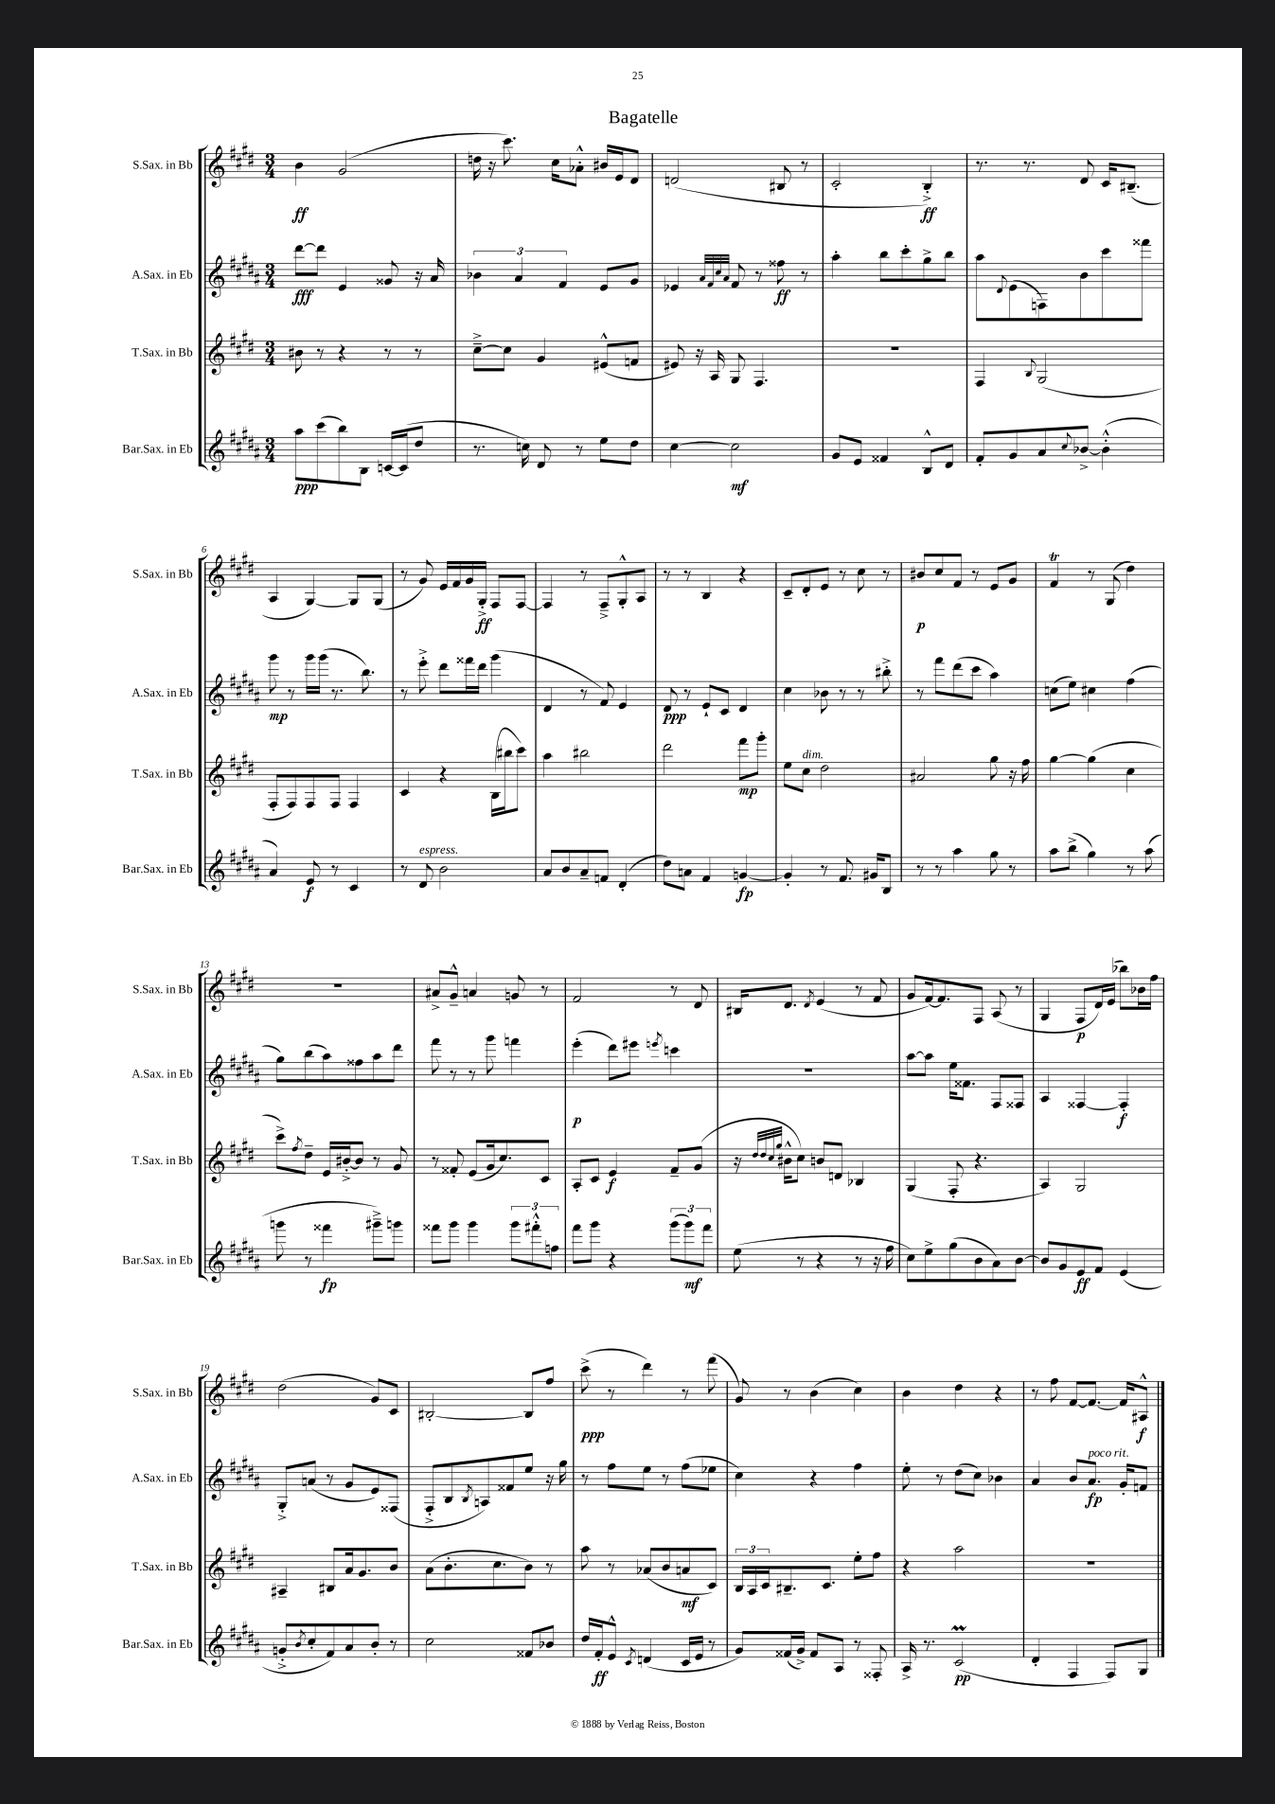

**kern	**dynam	**kern	**dynam	**kern	**dynam	**kern	**dynam
*part4	*part4	*part3	*part3	*part2	*part2	*part1	*part1
*staff4	*staff4	*staff3	*staff3	*staff2	*staff2	*staff1	*staff1
*I"Bar.Sax. in Eb	*	*I"T.Sax. in Bb	*	*I"A.Sax. in Eb	*	*I"S.Sax. in Bb	*
*I'Bar.Sax. in Eb	*	*I'T.Sax. in Bb	*	*I'A.Sax. in Eb	*	*I'S.Sax. in Bb	*
*clefG2	*	*clefG2	*	*clefG2	*	*clefG2	*
*k[f#c#g#d#a#]	*	*k[f#c#g#d#]	*	*k[f#c#g#d#a#]	*	*k[f#c#g#d#]	*
*M3/4	*	*M3/4	*	*M3/4	*	*M3/4	*
=1	=1	=1	=1	=1	=1	=1	=1
8aa#\L	ppp	8b#X\	.	[8ddd#\L	fff	4b\	ff
(8ccc#\	.	8r	.	8ddd#\J]	.	.	.
8bb\)	.	4r	.	4e/	.	(2g#/	.
8B\J	.	.	.	.	.	.	.
[16cn/LL	.	8r	.	8g##X/	.	.	.
(16c/J]	.	.	.	.	.	.	.
8dd#/J	.	8r	.	16r	.	.	.
.	.	.	.	16a#/	.	.	.
=2	=2	=2	=2	=2	=2	=2	=2
8.r	.	[8cc#~^\L	.	6b-X\	.	16ddn\	.
.	.	.	.	.	.	16r	.
.	.	8cc#\J]	.	.	.	8.ccc#\)	.
.	.	.	.	6a#/	.	.	.
16ccn\)	.	.	.	.	.	.	.
8d#/	.	4g#/	.	.	.	.	.
.	.	.	.	.	.	16cc#\KL	.
.	.	.	.	6f#/	.	.	.
8r	.	.	.	.	.	8a-X'^^\J	.
8ee\L	.	(8e#X^^/L	.	8e/L	.	16b#X/LL	.
.	.	.	.	.	.	16e/J	.
8dd#\J	.	8fn/J	.	8g#/J	.	8d#/J	.
=3	=3	=3	=3	=3	=3	=3	=3
[4cc#\	.	8e#X/)	.	4e-X/	.	(2dn/	.
.	.	16r	.	.	.	.	.
.	.	16A/	.	.	.	.	.
.	.	.	.	32qqa#/LLL	.	.	.
.	.	.	.	32qqf#/	.	.	.
.	.	.	.	32qqcc#/	.	.	.
.	.	.	.	32qqa#/JJJ	.	.	.
2cc#\]	mf	8G#/	.	8f#/	.	.	.
.	.	4.F#/	.	8r	.	.	.
.	.	.	.	8ff##X\	ff	8B#X/	.
.	.	.	.	8r	.	8r	.
=4	=4	=4	=4	=4	=4	=4	=4
8g#/L	.	2.r	.	4aa#'\	.	2c#'/	.
8e/J	.	.	.	.	.	.	.
4f##X/	.	.	.	8bb\L	.	.	.
.	.	.	.	8ccc#'\	.	.	.
8B^^/L	.	.	.	8gg#^\	.	4B'^/)	ff
8d#/J	.	.	.	8bb\J	.	.	.
=5	=5	=5	=5	=5	=5	=5	=5
8f#'/L	.	4F#/	.	8aa#\L	.	8.r	.
.	.	.	.	8qqd#/	.	.	.
8g#/	.	.	.	(8e\	.	.	.
.	.	.	.	.	.	8.r	.
.	.	8qqB/	.	.	.	.	.
8a#/	.	(2G#/	.	8Fn\)	.	.	.
8qqcc#/	.	.	.	.	.	.	.
[8b-X^/J	.	.	.	8b\	.	8d#/	.
(4b-'^^\]	.	.	.	8ccc#\	.	16c#/KL	.
.	.	.	.	.	.	(8.B#X~/J	.
.	.	.	.	8fff##X\J	.	.	.
!!LO:LB:g=z
=6	=6	=6	=6	=6	=6	=6	=6
4a#/)	.	8F#'/L	.	8ggg#\	mp	4A/	.
.	.	8F#/)	.	8r	.	.	.
8e/	f	8F#/	.	16ggg#\LL	.	[4G#/)	.
.	.	.	.	(16ggg#\JJ	.	.	.
8r	.	8F#/J	.	8.r	.	.	.
4c#/	.	4F#/	.	.	.	8G#/L]	.
.	.	.	.	8.bb\)	.	.	.
.	.	.	.	.	.	(8G#/J	.
=7	=7	=7	=7	=7	=7	=7	=7
8r	.	4c#/	.	8r	.	8r	.
!LO:TX:a:i:t=espress.	!	!	!	!	!	!	!
8d#/	.	.	.	8eee'^\	.	8g#/)	.
2b\	.	4r	.	8ddd#\L	.	16e/LL	.
.	.	.	.	.	.	16f#/	.
.	.	.	.	16fff##X\L	.	16g#/	.
.	.	.	.	16ddd#\JJ	.	16G#'^/JJ	ff
.	.	(16B\LL	.	(4ggg#\	.	8F#/L	.
.	.	16bb#X\J	.	.	.	.	.
.	.	8ccc#\J)	.	.	.	[8F#/J	.
=8	=8	=8	=8	=8	=8	=8	=8
8a#/L	.	4aa\	.	4d#/	.	4F#/]	.
8b/	.	.	.	.	.	.	.
8a#~/	.	2bb#X\	.	8r	.	8r	.
8fn/J	.	.	.	8f#/)	.	8F#~^/L	.
(4d#'/	.	.	.	4e/	.	8G#'^^/	.
.	.	.	.	.	.	8A/J	.
=9	=9	=9	=9	=9	=9	=9	=9
8dd#\L)	.	2ddd#\	.	8d#/	ppp	8r	.
8an\J	.	.	.	8r	.	8r	.
4f#/	.	.	.	8e`/L	.	4B/	.
.	.	.	.	8c#/J	.	.	.
[4gn/	fp	8fff#\L	mp	4d#/	.	4r	.
.	.	8ggg#'\J	.	.	.	.	.
=10	=10	=10	=10	=10	=10	=10	=10
4g'/]	.	8ee\L	.	4cc#\	.	8c#~/L	.
!	!	!LO:TX:a:i:t=dim.	!	!	!	!	!
.	.	8cc#\J	.	.	.	8d#'/	.
8r	.	2dd#\	.	8b-X\	.	8e/J	.
8.f#/	.	.	.	8r	.	8r	.
.	.	.	.	8r	.	8cc#\	.
16g#X/KL	.	.	.	.	.	.	.
8B/J	.	.	.	8bb#X'^\	.	8r	.
=11	=11	=11	=11	=11	=11	=11	=11
8r	.	2a#X/	.	8r	.	8b#X/L	p
8r	.	.	.	8fff#\L	.	8cc#/	.
4aa#\	.	.	.	(8ddd#\	.	8f#/J	.
.	.	.	.	8ccc#\J	.	8r	.
8gg#\	.	8gg#\	.	4aa#\)	.	8e/L	.
8r	.	16r	.	.	.	8g#/J	.
.	.	16ff#\	.	.	.	.	.
=12	=12	=12	=12	=12	=12	=12	=12
8aa#\L	.	[4gg#\	.	(8ccn\L	.	4f#T/	.
(8bb^\J	.	.	.	8ee\J)	.	.	.
4gg#\)	.	(4gg#\]	.	4cc#X\	.	8r	.
.	.	.	.	.	.	(8G#/	.
8r	.	4cc#\	.	(4ff#\	.	4dd#\)	.
(8aa#\	.	.	.	.	.	.	.
!!LO:LB:g=z
=13	=13	=13	=13	=13	=13	=13	=13
8gggn\	.	8ccc#^\L)	.	8gg#\L)	.	2.r	.
.	.	8qff#/	.	.	.	.	.
8r	.	8dd#~\J	.	(8bb\	.	.	.
4fff##X\	fp	16e/LL	.	8aa#\)	.	.	.
.	.	[16b#X'^/J	.	.	.	.	.
.	.	8b#/J]	.	8ff##X\	.	.	.
8ggg#X~^\L)	.	8r	.	8aa#\	.	.	.
8gggn\J	.	8g#/	.	8ddd#\J	.	.	.
=14	=14	=14	=14	=14	=14	=14	=14
8fff##X\L	.	8r	.	8fff#\	.	8a#X^/L	.
8ggg#\J	.	8f##X'/	.	8r	.	8g#~^^/J	.
4ggg#\	.	(8e/L	.	8r	.	4an/	.
.	.	16g#/k	.	8ggg#\	.	.	.
.	.	8.cc#/)	.	.	.	.	.
12ggg#\L	.	.	.	4fffn\	.	8gn/	.
12fff#X'^^\	.	.	.	.	.	.	.
.	.	8c#/J	.	.	.	8r	.
12ffn\J	.	.	.	.	.	.	.
=15	=15	=15	=15	=15	=15	=15	=15
8fff#\L	.	8A'/L	.	(4eee'\	p	2f#/	.
8ggg#\J	.	8c#/J	.	.	.	.	.
4r	.	4e/	f	8ddd#\L)	.	.	.
.	.	.	.	8eee#X\J	.	.	.
.	.	.	.	8qeeen/	.	.	.
(12ggg#\L	.	8f#~/L	.	4cccn\	.	8r	.
12ggg#\)	mf	.	.	.	.	.	.
.	.	(8g#/J	.	.	.	8d#/	.
12fff#\J	.	.	.	.	.	.	.
=16	=16	=16	=16	=16	=16	=16	=16
(8ee\	.	16r	.	2.r	.	16B#X/KL	.
.	.	32qqdd#/LLL	.	.	.	.	.
.	.	32qqdd#/	.	.	.	.	.
.	.	32qqcc#/	.	.	.	.	.
.	.	32qqgg#/JJJ	.	.	.	.	.
.	.	16b#X^^\KL	.	.	.	8.d#/J	.
8r	.	8cc#\J)	.	.	.	.	.
.	.	.	.	.	.	8qd#/	.
4r	.	8bn/L	.	.	.	(4e/	.
.	.	8dn/J	.	.	.	.	.
8r	.	4B-X/	.	.	.	8r	.
16r	.	.	.	.	.	8f#/	.
16ff#\	.	.	.	.	.	.	.
=17	=17	=17	=17	=17	=17	=17	=17
8cc#\L)	.	(4G#/	.	[8aa#\L	.	8g#/L	.
8ee^\	.	.	.	8aa#\J]	.	[16f#/k)	.
.	.	.	.	.	.	8.f#/]	.
(8gg#\	.	8F#'/	.	16ee\KL	.	.	.
.	.	.	.	8.f##X\J	.	.	.
8b\	.	4.r	.	.	.	8F#/J	.
8a#\)	.	.	.	8F#/L	.	(8A/	.
[8b\J	.	.	.	8F##X/J	.	8r	.
=18	=18	=18	=18	=18	=18	=18	=18
8b/L]	.	4A/)	.	4A#/	.	4G#/	.
8g#/	.	.	.	.	.	.	.
8e/	ff	2G#/	.	[4F##X/	.	8F#/L	p
8f#/J	.	.	.	.	.	16d#/L)	.
.	.	.	.	.	.	(16e/JJ	.
(4e/	.	.	.	4F##'/]	f	8bb-X\L)	.
.	.	.	.	.	.	16b-X\L	.
.	.	.	.	.	.	16ff#\JJ	.
!!LO:LB:g=z
=19	=19	=19	=19	=19	=19	=19	=19
8gn'^/L	.	4A#X~/	.	8G#'^/L	.	(2dd#\	.
8qb/	.	.	.	.	.	.	.
8cc#'/	.	.	.	(8an/J	.	.	.
8f#/)	.	8B#X/L	.	8r	.	.	.
8a#/	.	16a/k	.	8g#/L	.	.	.
.	.	8.g#/	.	.	.	.	.
8b'/J	.	.	.	8e/)	.	8g#/L)	.
8r	.	8b/J	.	(8F##X/J	.	8c#/J	.
=20	=20	=20	=20	=20	=20	=20	=20
2cc#\	.	(8a\L	.	8F#'^/L	.	[2B#X'/	.
.	.	8.b'\	.	8B/	.	.	.
.	.	.	.	8qB/	.	.	.
.	.	.	.	8An/)	.	.	.
.	.	8.cc#\	.	.	.	.	.
.	.	.	.	8f##X/	.	.	.
8f##X/L	.	8b\J)	.	8ee/J	.	8B#/L]	.
8b-X/J	.	8r	.	16r	.	8ff#/J	.
.	.	.	.	16gg#\	.	.	.
=21	=21	=21	=21	=21	=21	=21	=21
16dd#/LL	.	8aa\	.	8r	.	(8ccc#^\	ppp
16f#'/J	ff	.	.	.	.	.	.
8e^^/J	.	8r	.	8ff#\L	.	8r	.
8qc#/	.	.	.	.	.	.	.
(4dn/	.	(8a-X/L	.	8ee\J	.	4ddd#\)	.
.	.	8b/	.	8r	.	.	.
16c#/LL	.	8an/	mf	(8ff#\L	.	8r	.
16e/JJ	.	.	.	.	.	.	.
8r	.	8c#/J)	.	8ee-X\J	.	(8fff#\	.
=22	=22	=22	=22	=22	=22	=22	=22
8g#/L)	.	24B/LL	.	4cc#\)	.	8g#/)	.
.	.	24A/	.	.	.	.	.
.	.	24c#/J	.	.	.	.	.
(16f##X/L	.	8.B#X~/	.	.	.	8r	.
16g#^/JJ)	.	.	.	.	.	.	.
8f##/L	.	.	.	4r	.	(4b\	.
.	.	8.c#/J	.	.	.	.	.
8A#/J	.	.	.	.	.	.	.
8r	.	8ee'\L	.	4ff#\	.	4cc#\)	.
8F##X'/	.	8ff#\J	.	.	.	.	.
=23	=23	=23	=23	=23	=23	=23	=23
16A#^/	.	4r	.	8ee'\	.	4b\	.
8.r	.	.	.	.	.	.	.
.	.	.	.	8r	.	.	.
(2c#M/	pp	2aa\	.	(8dd#\L	.	4dd#\	.
.	.	.	.	8cc#\J)	.	.	.
.	.	.	.	4b-X\	.	4r	.
=24	=24	=24	=24	=24	=24	=24	=24
4d#'/	.	2.r	.	4a#/	.	8r	.
.	.	.	.	.	.	8ff#\	.
4F#/	.	.	.	8b/L	.	[8f#/L	.
!	!	!	!	!LO:TX:a:i:t=poco rit.	!	!	!
.	.	.	.	8.a#/J	fp	8.f#/J_	.
8F#/L)	.	.	.	.	.	.	.
.	.	.	.	16g#'/KL	.	16f#/KL]	.
8G#/J	.	.	.	8fn/J	.	8A#X^^/J	f
==	==	==	==	==	==	==	==
*-	*-	*-	*-	*-	*-	*-	*-
